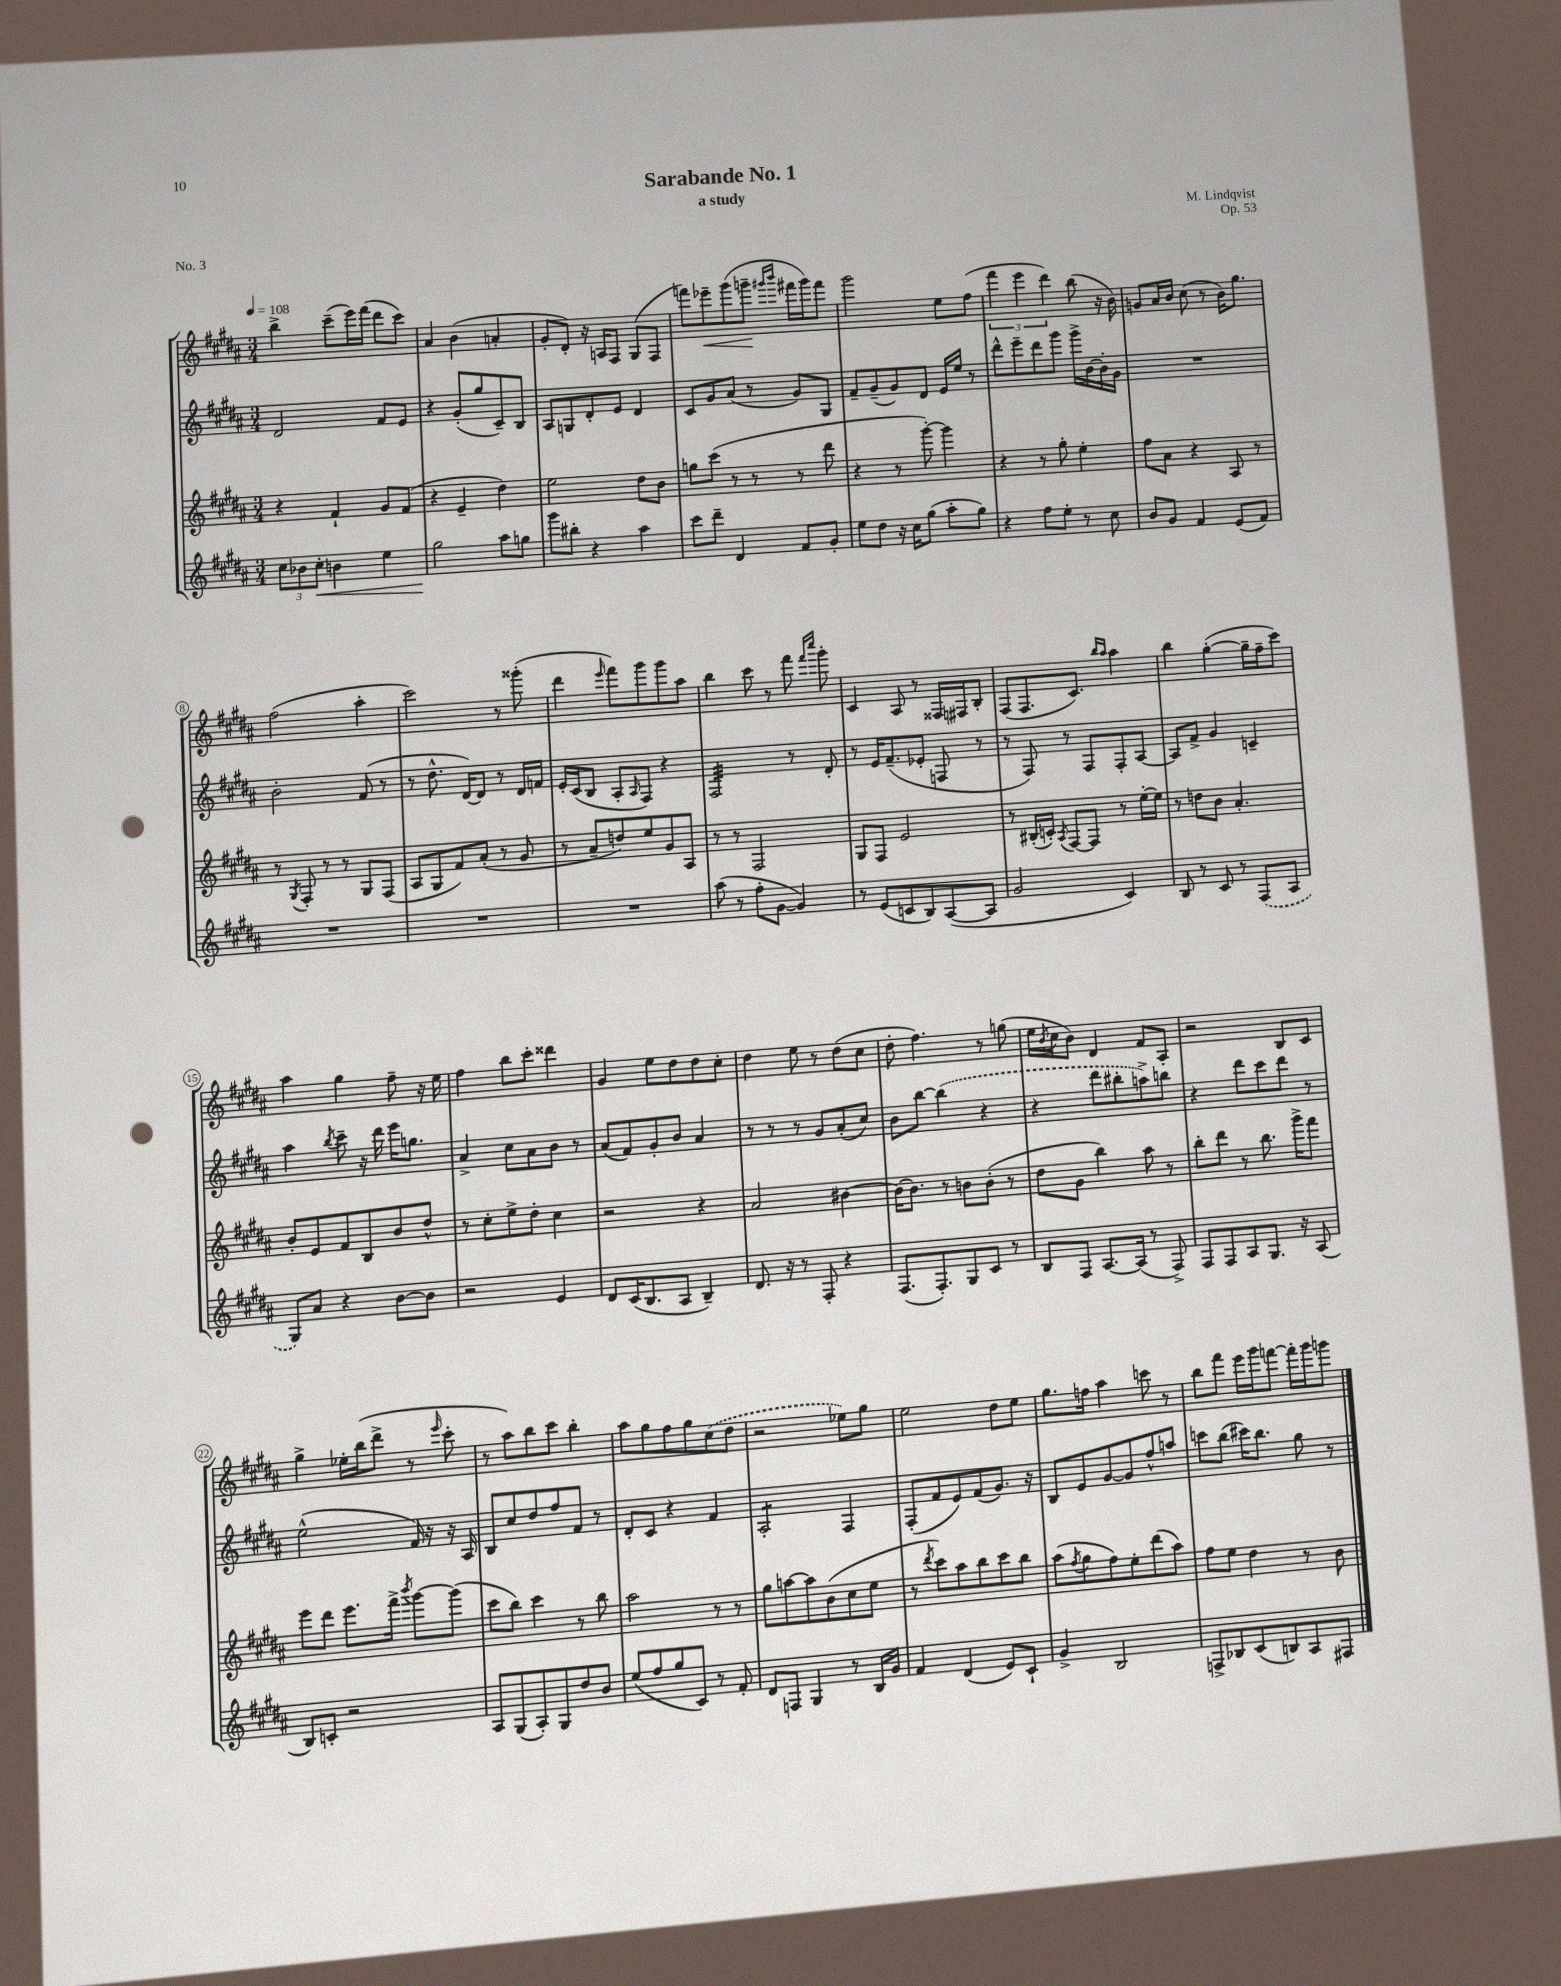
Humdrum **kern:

**kern	**kern	**kern	**kern
*staff4	*staff3	*staff2	*staff1
*clefG2	*clefG2	*clefG2	*clefG2
*k[f#c#g#d#a#]	*k[f#c#g#d#a#]	*k[f#c#g#d#a#]	*k[f#c#g#d#a#]
*M3/4	*M3/4	*M3/4	*M3/4
*MM108	*MM108	*MM108	*MM108
12cc#\L	4r	2d#/	4bb^\
12b-\	.	.	.
12cc#'\J	.	.	.
4b\	4f#`/	.	(8ccc#~\L
.	.	.	16eee\L)
.	.	.	(16fff#\JJ
4ee\	8g#/L	8f#/L	8ddd#\L
.	(8f#/J	8e/J	8ccc#\J)
=	=	=	=
2gg#\	4r	4r	4a#/
.	4e~/	(8g#'/L	(4b\
.	.	8gg#/	.
8aa#\L	4dd#\)	8c#~/)	4a'/
8gg\J	.	8B/J	.
=	=	=	=
8ggg#\L	2ee\	8A#/L	8g#'/L
8bb#'\J	.	8G/	8d#'/J)
4r	.	8d#'/	16r
.	.	.	16A/LK
.	.	8e/J	8F#/J
4aa#\	8dd#\L	4d#/	(8G#/L
.	8b\J	.	8F#/J
=	=	=	=
8ccc#\L	8gg\L	8c#/L	8fff\L)
8ddd#~\J	(8ccc#\J	8g#/	8eee-~\
4d#/	8r	(8a#/J	(8ggg#\
.	8r	8r	8ggg~\J
.	.	.	16qqggg#/LL
.	.	.	16qqbbb/JJ
8f#/L	8r	8g#/L)	16fff#\LL
.	.	.	16ggg#\J)
8g#'/J	8ddd#\	8G#/J	8fff#\J
=	=	=	=
8ee\L	4r	8f#~/L	2ggg#\
8dd#\J	.	(8g#~/	.
16r	8r	8g#/)	.
16cc#\LK	.	.	.
(8gg#\J	[8ggg#'\)	8d#/J	.
8aa#'\L	4ggg#\]	16e/LL	8ee\L
.	.	16ee/JJ	.
8gg#\J)	.	8r	(8ff#\J
=	=	=	=
4r	4r	8ddd#^^\L	6fff#\
.	.	8eee~\	.
.	.	.	6eee\
8ff#\L	8r	8ddd#\	.
.	.	.	6ddd#\)
8ee'\J	8gg#'\	8ggg#\J	.
8r	4ee'\	16ggg#^\LL	(8bb\
.	.	[16b\	.
8cc#\	.	16b'\]	16r
.	.	16g#\JJ	16b\)
=	=	=	=
8b/L	8ff#\L	2.r	8g/L
8g#/J	8a#\J	.	16a#/L
.	.	.	16b/JJ
4f#/	4r	.	(8cc#\
.	.	.	8r
(8e/L	8A#/	.	16b\LK)
.	.	.	8.gg#\J
8f#/J)	8r	.	.
=	=	=	=
2.r	8r	2b'\	(2ff#\
.	8qG#/	.	.
.	8F#'/	.	.
.	8r	.	.
.	8r	.	.
.	8G#/L	(8f#/	4aa#'\
.	(8F#/J	8r	.
=	=	=	=
2.r	8A#/L	8r	2ccc#\)
.	8G#/	8.dd#^^\	.
.	8f#/)	.	.
.	.	[16d#/LK)	.
.	(8a#'/J	8d#/]J	.
.	8r	8r	8r
.	8g#/	16d#/LL	(8ggg##'\
.	.	16f/JJ	.
=	=	=	=
2.r	8r	16e'/LL	4ddd#\
.	.	(16c#/J	.
.	8a#~/L	8B/J	.
.	.	.	16qqeee/
.	8dd/)	8A#'/L	8fff#\L)
.	.	16qqA#/	.
.	8ee/	8F#/J)	8ggg#\
.	8g#/	4r	8ggg#\
.	8A#/J	.	8aa#\J
=	=	=	=
(8aa#\	8r	2F#/	4bb\
8r	8r	.	.
8ff#'\L	2F#/	.	8ccc#\
[8g#\J	.	.	8r
4g#/])	.	8r	8fff#\
.	.	.	16qqfff#/LL
.	.	.	16qqcccc#/JJ
.	.	8d#'/	8ggg#'\
=	=	=	=
8r	8G#/L	8r	4c#/
(8e/L	8F#/J	16e/LK	.
.	.	(8.f#~/	.
8c/	2e/	.	8A#/
8B/)	.	8e-'/J	8r
([8A#/	.	8F/	16F##/LL
.	.	.	16F#/J
8A#/]J	.	8r	8B'/J
=	=	=	=
2g#/	8r	8r	(8F#/L
.	(16B#'/LL	8F#/)	8.F#/
.	16c'/JJ)	.	.
.	8qA#/	.	.
.	[8F#/L	8r	.
.	.	.	8.c#/J)
.	8F#/]J	8F#/L	.
.	.	.	16qqbb/LL
.	.	.	16qqaa#/JJ
4c#/)	8r	8F#'/	4aa#\
.	[16ee'\LL	[8A#/J	.
.	16ee\]JJ	.	.
=	=	=	=
8B/	8r	8A#/]L	4bb\
8r	8dd\L	8f#^/J	.
8c#/	8b\J	4g#/	([4gg#'\
8r	4.a#'/	.	.
(8F#/L	.	4c~/	16gg#~\]LL
.	.	.	16ff#~\J
8A#/J	.	.	8ccc#\J)
=	=	=	=
8G#/L)	8b'/L	4aa#\	4aa#\
8a#/J	8e/	.	.
.	.	8qbb/	.
4r	8f#/	8ccc#~\	4gg#\
.	8B/	16r	.
.	.	16ddd#\	.
[8b\L	8b/	16eee\LK	8ff#~\
.	.	8.gg\J	.
8b\]J	8dd#^^/J	.	16r
.	.	.	16ee\
=	=	=	=
2r	8r	4a#^/	4ff#\
.	8cc#'\L	.	.
.	8ee^\	8cc#\L	8bb\L
.	8dd#'\J	8a#\	8ccc#'\J
4e/	4cc#\	8b\J	4ddd##\
.	.	8r	.
=	=	=	=
8d#/L	2r	(8a#/L	4g#/
(16c#/K	.	8f#/)	.
8.B/	.	.	.
.	.	8g#'/	8ee\L
8A#/J	.	8b/J	8dd#\
4B~/)	4r	4a#/	8dd#\
.	.	.	8cc#'\J
=	=	=	=
8.d#/	2a#/	8r	4dd#\
.	.	8r	.
16r	.	.	.
8r	.	8r	8ee\
8F#'/	.	8g#/L	8r
4r	[4b#\	(8a#'/	(8dd#\L
.	.	8cc#/J)	8cc#\J
=	=	=	=
(8.F#/L	16b#\_LK	8b\L	8dd#'\
.	8.b#\]J	.	.
.	.	[8bb\J	4.ff#\)
8.F#'/)	.	.	.
.	8r	(4bb\]	.
8G#/	8b\L	.	.
8c#/J	(8b'\J	4r	8r
8r	8r	.	(8gg\
=	=	=	=
8B/L	8dd#\L	4r	16ee\LL
.	.	.	8qb/
.	.	.	16cc#\J
8F#/J	8g#\J	.	8b\J)
[8.A#/L	4bb\)	8ddd#\L	4d#/
.	.	8bb#'\	.
(16A#/]Jk	.	.	.
8r	8aa#\	8aa^\)	8f#/L
8F#^/)	8r	8bb\J	8A#'/J
=	=	=	=
8F#/L	8bb'\L	4r	2r
8F#/	8ddd#\J	.	.
8A#/	8r	8ddd#\L	.
8.G#/J	8.bb\	8ccc#\	.
.	.	8ddd#\J	8B/L
16r	16ggg#^\LK	.	.
(8A#/	8fff#\J	8r	8c#/J
=	=	=	=
8B/L)	8eee\L	(2ee^^\	4gg#^\
8c'/J	8ddd#\J	.	.
2r	8.eee\L	.	16ee-'\LL
.	.	.	(16bb\J
.	.	.	8ddd#^\J
.	16fff#^\Jk	.	.
.	8qbbb/	.	.
.	[8ggg#\L	16f#/)	8r
.	.	16r	.
.	.	.	16qqeee/
.	(8ggg#\]J	16r	8ccc#'\
.	.	16A#/	.
=	=	=	=
8A#/L	8ccc#\L	8B/L	8r
(8G#/	8bb\J)	8cc#/	8aa#\L)
8A#'/)	4ccc#\	8dd#/	8bb\
8G#/	.	8ff#/	8ccc#\J
8dd#/	8r	8f#/J	4bb'\
8b/J	8bb\	8r	.
=	=	=	=
(8ee/L	2aa#\	8d#'/L	8aa#\L
8ff#/	.	8c#/J	8gg#\
8gg#/	.	4r	8ff#\
8c#/J)	.	.	8gg#\
8r	8r	4f#/	(8cc#\
8f#'/	8r	.	8dd#\J
=	=	=	=
8d#/L	8gg#\L	2A#'/	2r
8F/J	[8aa\	.	.
4G#/	8aa\]	.	.
.	(8b\	.	.
8r	8cc#\	4F#/	8ee-\L)
16B/LL	8ee\J	.	8gg#\J
16g#/JJ	.	.	.
=	=	=	=
4f#/	8r	(8F#'/L	2ee\
.	8qddd#/	.	.
.	8ccc#\L)	8f#/	.
(4d#/	8aa#\	8e/)	.
.	8bb\	(8f#/	.
8e/L)	8ccc#\	8.g#/J)	8dd#\L
8c#`/J	8bb\J	.	8ee\J
.	.	16r	.
=	=	=	=
4g#^/	(8aa#\L	8B/L	8.gg#\L
.	8qff#/	.	.
.	8gg#\	8e/	.
.	.	.	16ff\Jk
2B/	8ff#\)	[8g#/	4aa#\
.	8ee'\	8g#/]	.
.	(8ddd#\	8ff#^^/	8ccc\
.	8aa#\J)	8aa/J	8r
=	=	=	=
8F^/L	8ff#\L	8ccc\L	8bb\L
8B-/	8ee\J	(8bb\J	8fff#\J
(8c#/	4dd#\	16ccc#\LK)	16eee\LL
.	.	8.bb\J	16ggg#\J
8B/)	.	.	[8fff\J
8A#/	8r	8gg#\	16fff'\]LL
.	.	.	16ggg#\J
8F#/J	8b\	8r	8ggg\J
==	==	==	==
*-	*-	*-	*-
